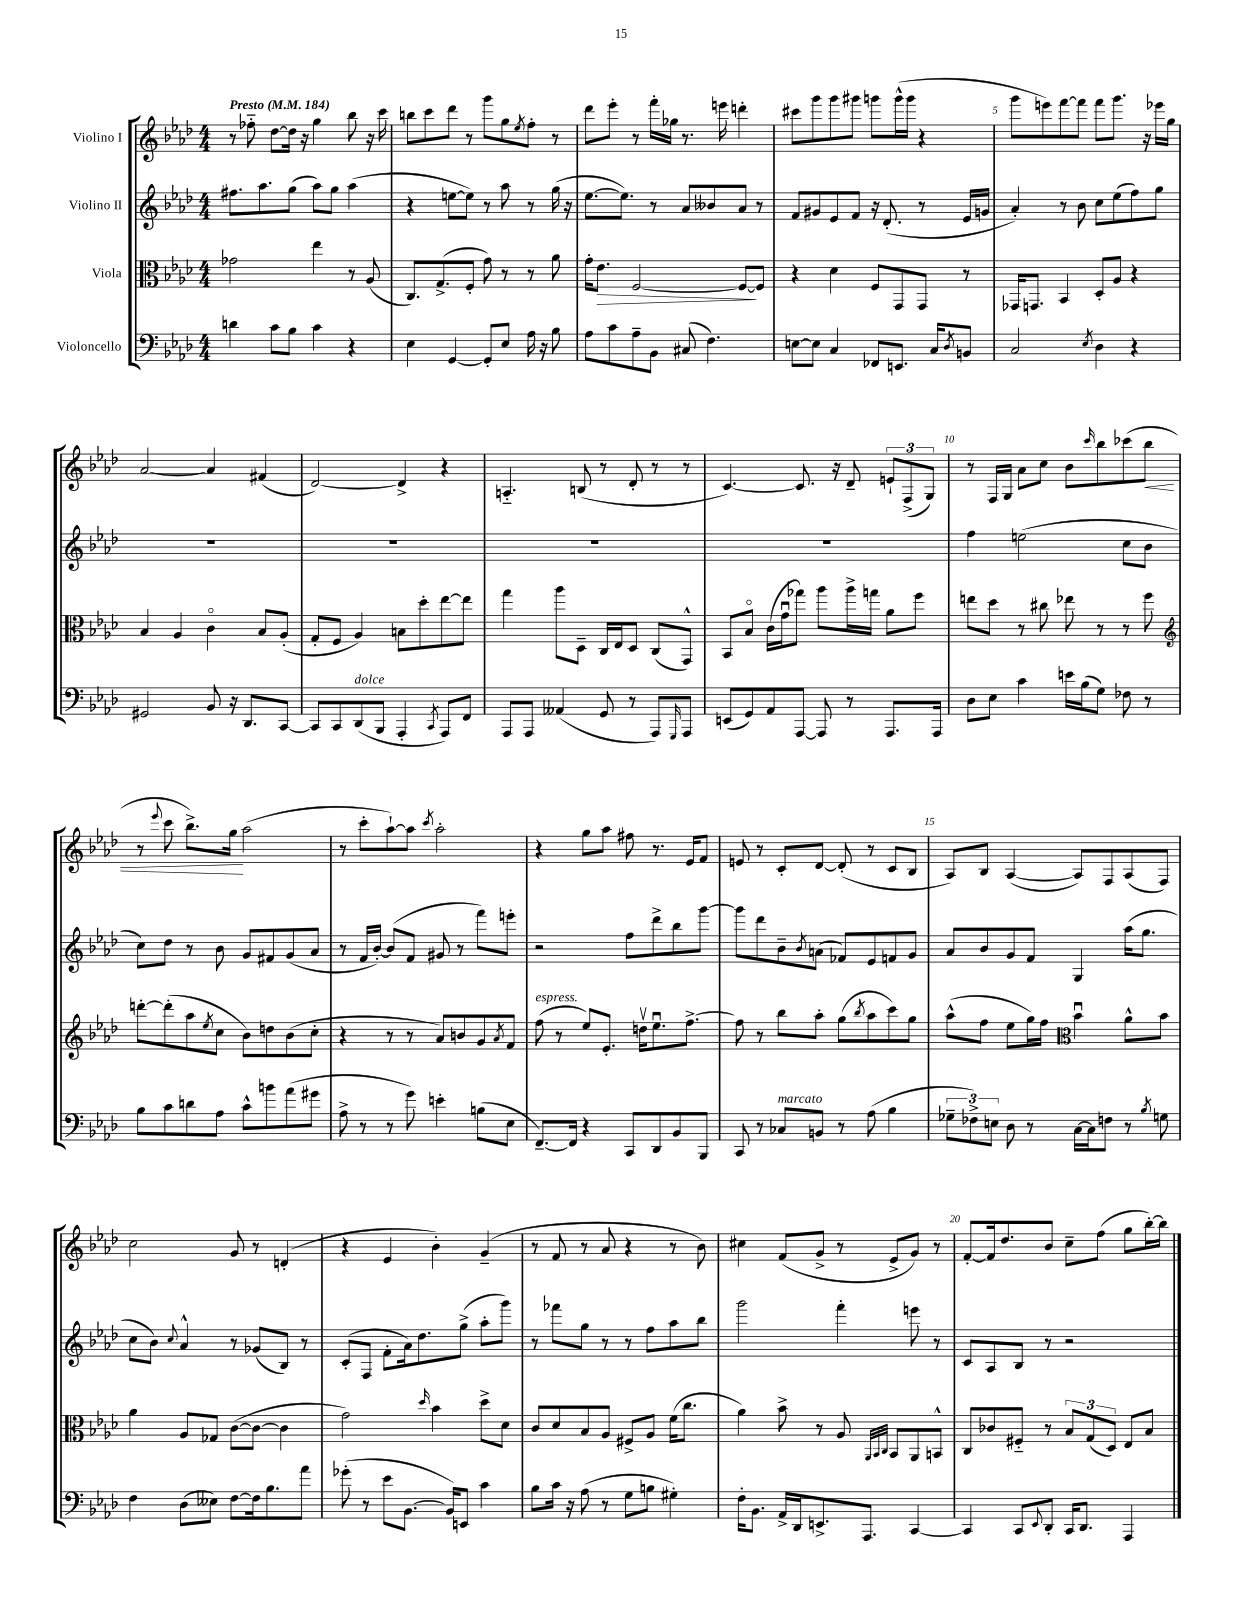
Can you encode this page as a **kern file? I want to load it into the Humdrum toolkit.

**kern	**kern	**kern	**kern
*staff4	*staff3	*staff2	*staff1
*clefF4	*clefC3	*clefG2	*clefG2
*k[b-e-a-d-]	*k[b-e-a-d-]	*k[b-e-a-d-]	*k[b-e-a-d-]
*M4/4	*M4/4	*M4/4	*M4/4
*MM184	*MM184	*MM184	*MM184
4d	2g-	8.ff#	8r
.	.	.	8ff-'~
.	.	8.aa-	.
8c	.	.	[8dd-
8B-	.	(8gg	16dd-]
.	.	.	16r
4c	4ee-	8aa-)	4gg
.	.	8gg	.
4r	8r	(4aa-	8bb-
.	(8A-	.	16r
.	.	.	16ccc
=	=	=	=
4E-	8.C)	4r	8bb
.	.	.	8ccc
.	(8.G^	.	.
[4GG	.	[8ee	8ddd-
.	8F'	8ee])	8r
8GG']	8g)	8r	8ggg
8E-	8r	8aa-	8gg
.	.	.	8qee-
16A-	8r	8r	8ff'
16r	.	.	.
8B-	8a-	(16gg	8r
.	.	16r	.
=	=	=	=
8A-	16g'	[8.ee-	8ddd-
.	8.e-	.	.
8c	.	.	8eee-'
.	.	8.ee-])	.
8A-~	[2F	.	8r
8BB-	.	8r	16fff'
.	.	.	16gg-
(8C#	.	8a-	8.r
4.F)	.	8b--	.
.	.	.	16eee
.	8F_	8a-	4ddd'
.	8F]	8r	.
=	=	=	=
[8E	4r	8f	8ccc#
8E]	.	8g#	8ggg
4C	4d-	8e-	8ggg
.	.	8f	8ggg#
8FF-	8F	16r	8ggg
.	.	(8.d-'	.
8.EE	8GG	.	(16ggg^^
.	.	.	16ggg
.	8GG	8r	4r
16C	.	.	.
8qD-	.	.	.
8BB	8r	16e-	.
.	.	16g	.
=	=	=	=
2C	16GG-	4a-')	8ggg
.	8.GG	.	.
.	.	.	8eee)
.	4BB-	8r	[8fff
.	.	8b-	8fff]
8qE-	.	.	.
4D-	8D-'	8cc	8fff
.	8A-	(8ee-	8.ggg
4r	4r	8ff)	.
.	.	.	16r
.	.	8gg	16eee-
.	.	.	16gg
=	=	=	=
2GG#	4B-	1r	[2a-
.	4A-	.	.
8BB-	4co	.	4a-]
16r	.	.	.
8.DD-	.	.	.
.	8B-	.	(4f#
[8CC	(8A-'	.	.
=	=	=	=
8CC]	8G'	1r	[2d-)
8CC	8F	.	.
(8DD-	4A-)	.	.
8BBB-	.	.	.
4AAA-'	8B	.	4d-^]
.	8dd-'	.	.
8qCC	.	.	.
8AAA-)	[8ee-	.	4r
8FF	8ee-]	.	.
=	=	=	=
8AAA-	4gg	1r	4.A'~
8AAA-	.	.	.
(4AA--	8aa-	.	.
.	8D-~	.	(8B
8GG	16C	.	8r
.	16E-	.	.
8r	8D-	.	8d-'
8AAA-)	(8C	.	8r
16qqGGG	.	.	.
8AAA-	8GG^^)	.	8r
=	=	=	=
(8EE	8BB-	1r	[4.c)
8GG)	8B-o	.	.
8AA-	(16c	.	.
.	16gu	.	.
[8AAA-	8gg-)	.	8.c]
8AAA-]	8aa-	.	.
.	.	.	16r
8r	16aa-^	.	8d-~
.	16gg	.	.
8.AAA-	8a-	.	12e`
.	.	.	(12F^
.	8ff	.	.
.	.	.	12G)
16AAA-	.	.	.
=	=	=	=
8D-	8ee	4ff	8r
8E-	8dd-	.	16F
.	.	.	16G
4c	8r	(2ee	8a-
.	8cc#	.	8cc
16e	8ee-	.	8b-
(16B-	.	.	.
.	.	.	16qqccc
8G)	8r	.	8bb-
8F-	8r	8cc	(8ccc-
8r	8ff	8b-	8bb-
=	=	=	=
*	*clefG2	*	*
8B-	[8ddd'	8cc)	8r
.	.	.	8qqeee-
8c	(8ddd']	8dd-	8ccc
8d	8aa-	8r	8.bb-^)
.	8qee-	.	.
8A-	8cc	8b-	.
.	.	.	16gg
8c^^	8b-)	8g	(2aa-
8b	8dd	8f#	.
(8a-	(8b-	(8g	.
8g#	8cc'	8a-	.
=	=	=	=
8A-^	4r	8r	8r
8r	.	16f	8ccc'
.	.	[16b-')	.
8r	8r	(8b-]	[8aa-`)
8g)	8r	8f	8aa-]
.	.	.	8qccc
4e'	8a-)	8g#	2aa-'
.	8b	8r	.
(8B	8g	8fff)	.
.	8qa-	.	.
8E-	8f	8eee'	.
=	=	=	=
[8.FF~)	(8ff	2r	4r
.	8r	.	.
16FF]	.	.	.
4r	8ee-)	.	8gg
.	8.e-'	.	8aa-
8CC	.	8ff	8ff#
.	16ddv	.	.
8DD-	8.ee-u	8ddd-^	8.r
8BB-	.	8bb-	.
.	[8.ff^	.	16e-
8BBB-	.	[8ggg	8f
=	=	=	=
8CC	8ff]	8ggg]	8e
8r	8r	8ddd-	8r
8C-	8bb-	8b-~	8c'
.	.	8qb-	.
8BB	8aa-'	(8a	[8d-
8r	(8gg	8f-)	(8d-']
.	8qbb-	.	.
(8A-	8aa-	8e-	8r
4B-	8ccc)	8f	8c
.	8gg	8g	8B-
=	=	=	=
12G-~	(8aa-^^	8a-	8A-)
12F-^)	.	.	.
.	8ff	8b-	8B-
12E	.	.	.
8D-	8ee-	8g	([4A-
8r	16gg)	8f	.
.	16ff	.	.
*	*clefC3	*	*
[16C	4b-u	4G	8A-])
16C]	.	.	.
8F	.	.	8F
8r	8a-^^	(16aa-	(8A-
.	.	8.gg	.
8qB-	.	.	.
8G	8b-	.	8F)
=	=	=	=
4F	4a-	8cc	2cc
.	.	8b-)	.
.	.	8qqcc	.
(8D-	8A-	4a-^^	.
8E--)	8G-	.	.
[8F	([8c	8r	8g
16F]	8c_	(8g-	8r
8.B-	.	.	.
.	4c]	8B-)	(4d'
8a-	.	8r	.
=	=	=	=
(8g-'	2g)	(8c'	4r
8r	.	8F	.
8e-	.	8f'	4e-
[8.BB-	.	16a-)	.
.	.	8.dd-	.
.	16qqdd-	.	.
.	4b-	.	4b-')
16BB-])	.	.	.
8EE	.	(8gg^	.
4c	8dd-^	8aa-'	(4g~
.	8d-	8ggg)	.
=	=	=	=
8B-	8c	8r	8r
16c	8d-	8fff-	8f
16r	.	.	.
(8A-	8B-	8gg	8r
8r	8A-	8r	8a-
8G	8F#^	8r	4r
8B	8A-	8ff	.
4G#')	(16f	8aa-	8r
.	8.cc	.	.
.	.	8bb-	8b-)
=	=	=	=
16F'	4a-)	2ggg	4cc#
8.BB-	.	.	.
16AA-^	8b-^	.	(8f
16DD-	.	.	.
8.EE^	8r	.	8g^
.	8A-	4fff'	8r
8.AAA-	.	.	.
.	32qqAA-	.	.
.	32qqBB-	.	.
.	32qqC	.	.
.	8BB-	.	8e-^
[4CC	8AA-	8eee	8g)
.	8BB^^	8r	8r
=	=	=	=
4CC]	8C	8c	[8f'
.	8c-	8A-	16f]
.	.	.	8.dd-
8CC	8F#'~	8B-	.
8qqEE-	.	.	.
8DD-'	8r	8r	8b-
16CC	12B-	2r	8cc~
8.DD-	.	.	.
.	(12G	.	.
.	.	.	(8ff
.	12D-)	.	.
4AAA-	8E-	.	8gg
.	8B-	.	[16bb-')
.	.	.	16bb-]
==	==	==	==
*-	*-	*-	*-
